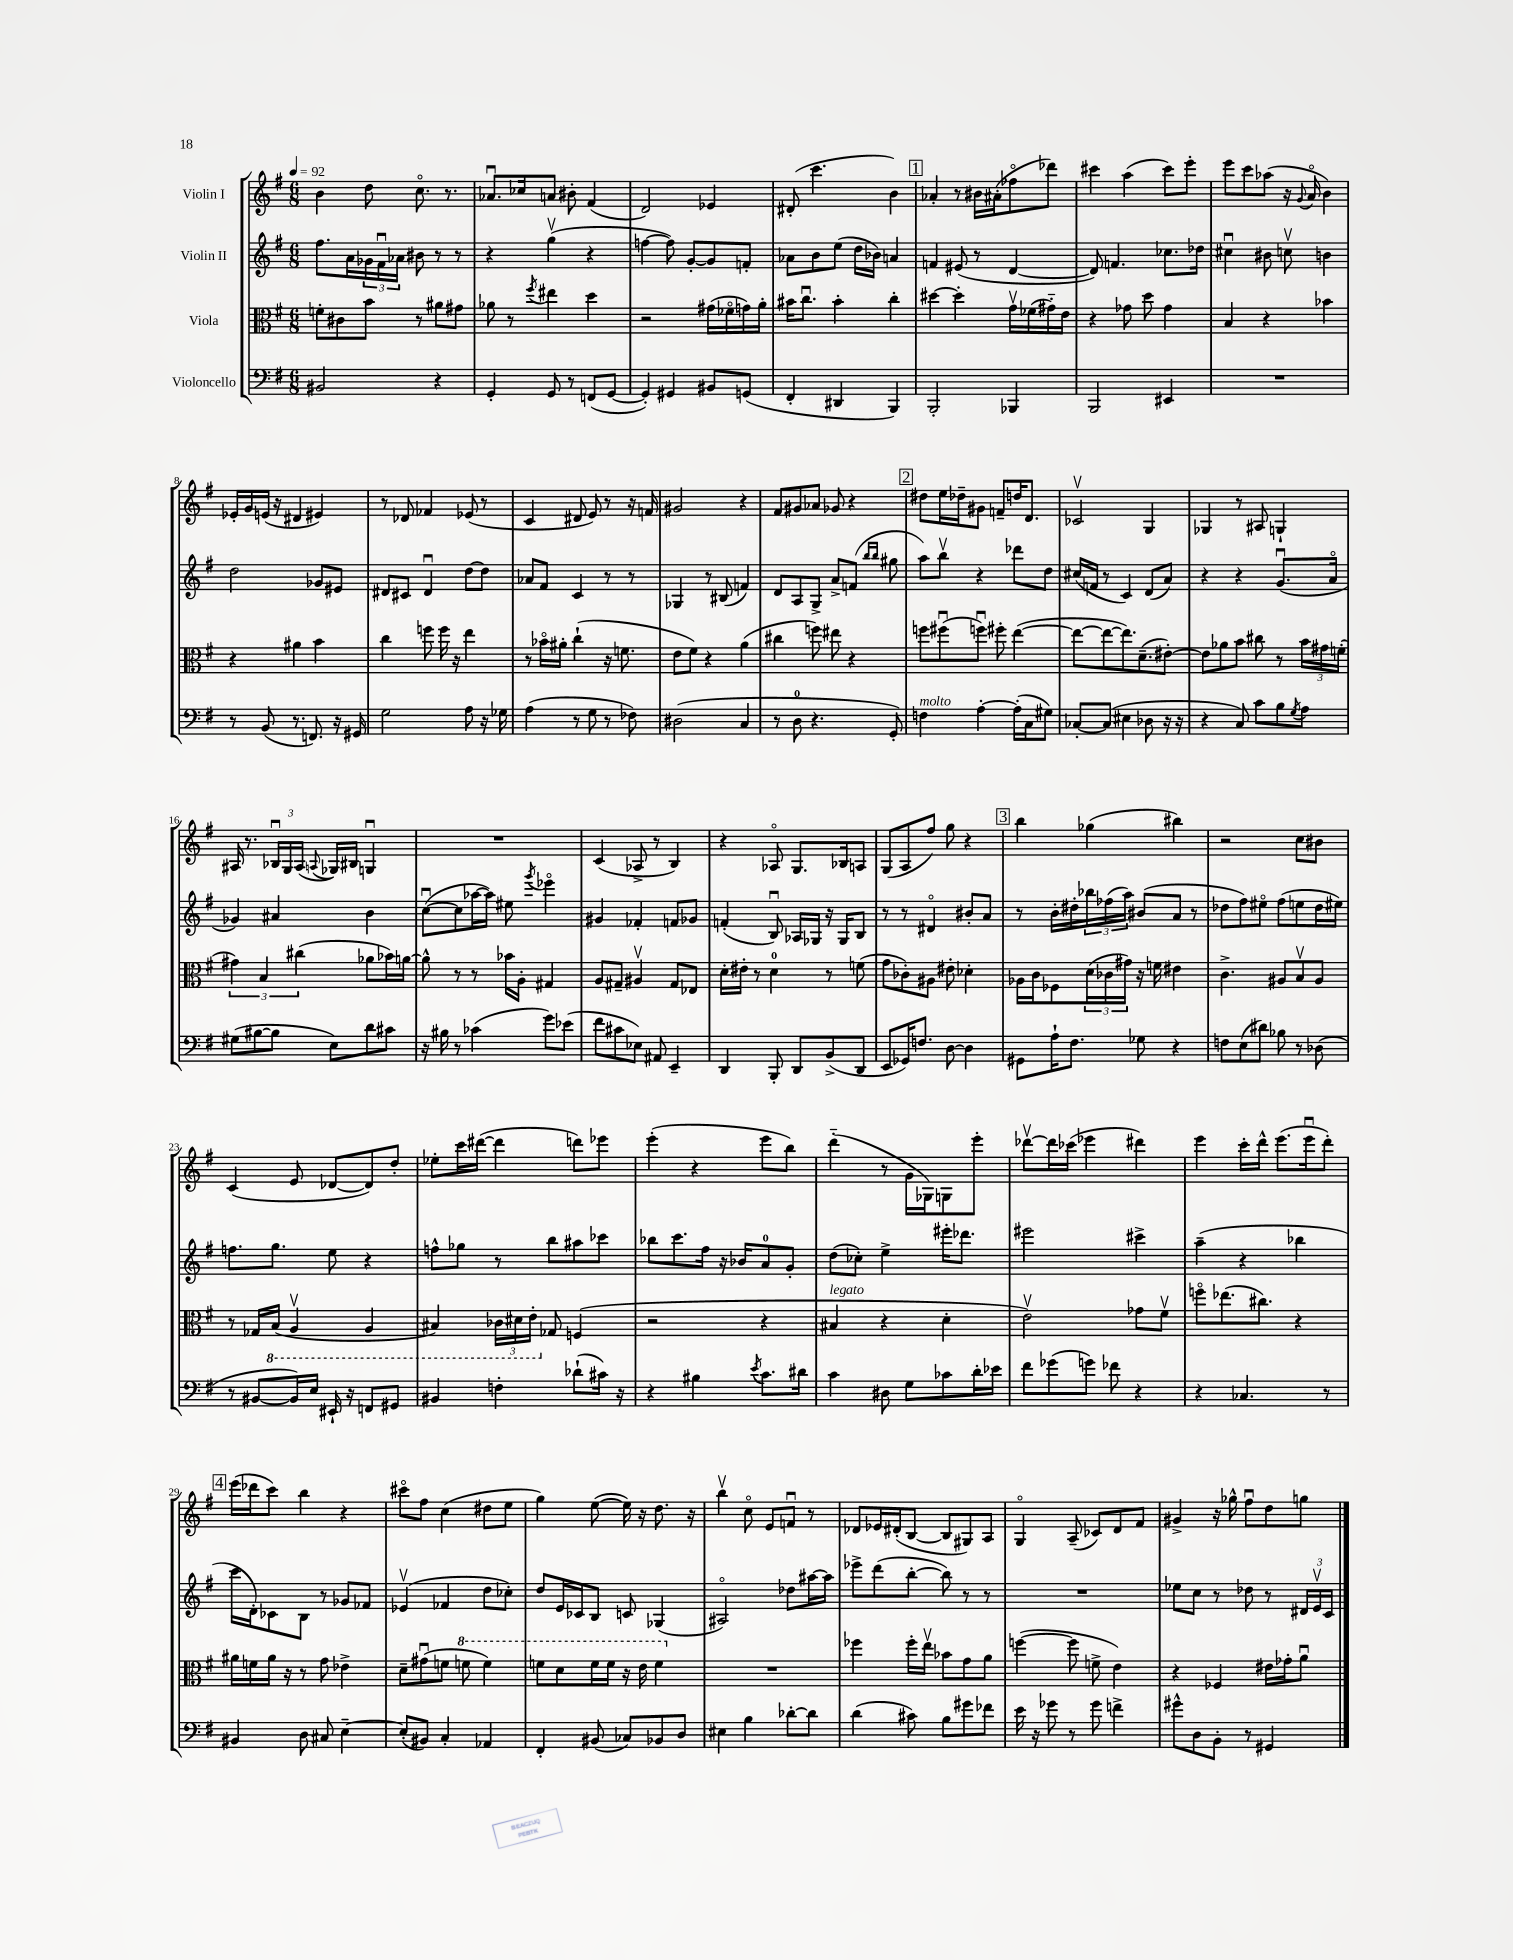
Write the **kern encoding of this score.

**kern	**kern	**kern	**kern
*staff4	*staff3	*staff2	*staff1
*clefF4	*clefC3	*clefG2	*clefG2
*k[f#]	*k[f#]	*k[f#]	*k[f#]
*M6/8	*M6/8	*M6/8	*M6/8
*MM92	*MM92	*MM92	*MM92
2BB#/	8f'\L	8.ff#\L	4b\
.	8c#\	.	.
.	.	16a\L	.
.	8b\J	24g-\	8dd\
.	.	24f#u\	.
.	.	24a-\JJ	.
.	8r	8b#\	8.cco\
4r	8a#\L	8r	.
.	.	.	8.r
.	8g#\J	8r	.
=	=	=	=
4GG'/	8a-\	4r	8.a-u/L
.	8r	.	.
.	.	.	16cc-/k
.	8qff#/	.	.
8GG/	4ee#\	(4ggv\	8a/J
8r	.	.	8b#'\
(8FF/L	4dd\	4r	(4f#/
[8GG/J	.	.	.
=	=	=	=
4GG'/])	2r	[4ff\	2d/)
4GG#/	.	8ff\])	.
.	.	[8g'/L	.
8BB#/L	(16g#\LL	8g/]	4e-/
.	16f-o\	.	.
(8GG/J	16g\)	8f'/J	.
.	16a'\JJ	.	.
=	=	=	=
4FF#'/	16b#\LK	8a-\L	(8d#'/
.	8.ccu\J	.	.
.	.	8b\	4.ccc\
4DD#/	4b#'\	(8ee\J	.
.	.	16dd\LL	.
.	.	16b-\JJ)	.
4BBB/)	4cc'\	4a/	4b\)
=	=	=	=
2BBB'/	[4dd#\	4f/	4a-'/
.	4dd#'\]	(8e#/	8r
.	.	8r	16b#\LL
.	.	.	(16a#'\J
4BBB-/	16gv\LL	[4d/	8ff-o\
.	(16f-\	.	.
.	16g#'~\)	.	8ddd-\J)
.	16e\JJ	.	.
=	=	=	=
2BBB/	4r	8d/])	4ccc#\
.	.	4.f/	.
.	8g-\	.	(4aa\
.	8dd\	.	.
4EE#/	4g-\	8.cc-\L	8ccc#\L)
.	.	.	8eee'\J
.	.	16dd-\Jk	.
=	=	=	=
2.r	4B/	4cc#u\	8eee\L
.	.	.	8ccc\
.	4r	8b#\	(8aa-\J
.	.	8ccv\	16r
.	.	.	8qqg/
.	.	.	16ao/
.	4b-\	4b\	4b\)
=	=	=	=
8r	4r	2dd\	16e-'/LL
.	.	.	16g/
(8BB/	.	.	(16e/JJ
.	.	.	16r
8.r	4a#\	.	4d#/
8.FF/)	.	.	.
.	4b\	8g-/L	4e#/)
16r	.	8e#/J	.
16GG#/	.	.	.
=	=	=	=
2G\	4cc\	8d#/L	8r
.	.	8c#/J	8d-/
.	8ff\	4d#u/	4f-/
.	16ff\	.	.
.	16r	.	.
8A\	4ee\	[8dd\L	(8e-/
16r	.	8dd\]J	8r
16G-\	.	.	.
=	=	=	=
(4A\	8r	8a-/L	4c/
.	16b-o\LL	8f#/J	.
.	16a#'\JJ	.	.
8r	(4cc`\	4c/	8d#/
8G\	.	.	8e/)
8r	16r	8r	8r
.	8.f\	.	.
8F-\)	.	8r	16r
.	.	.	16f/
=	=	=	=
(2D#\	8e\L	4G-/	2g#/
.	8f#\J)	.	.
.	4r	8r	.
.	.	(8B#/	.
4C/	(4a\	4f/)	4r
=	=	=	=
8r	4cc#\	8d/L	8f#/L
8D\	.	8A/	8g#/
4.r	8ff\)	8G^/J	8a-/J
.	8ee#\	8a^/L	8g-/
.	4r	(8f/J	4r
.	.	16qqbb/LL	.
.	.	16qqbb/JJ	.
8GG'/)	.	8gg#\	.
=	=	=	=
4F\	8ff\L	8aa\L)	8dd#\L
.	(8ff#u\	8bbv\J	16ee\L
.	.	.	16dd-~\J
[4A'\	8ffu\J)	4r	8g#\J
.	8ff#'\	.	8f~/L
(16A'\]LL	([4ee\	8ddd-\L	16dd/K
16C\J	.	.	8.d/J
8G#\J)	.	8dd\J	.
=	=	=	=
[8C-'/L	8ee\_L	(16cc#/LL	2c-v/
.	.	16f/JJ	.
(8C-/]J	8ee\_	8r	.
4E#\	8.ee\])	4c/)	.
.	(8.d~\	.	.
8D-\	.	(8d/L	4G/
16r	[8e#'\J)	8a/J)	.
16r	.	.	.
=	=	=	=
4r	8e#\]L	4r	4G-/
.	8a-\	.	.
8C/)	8b\J	4r	8r
8c\L	8cc#\	.	8A#/
8B\	8r	(8.gu/L	4G`/
8qG/	.	.	.
8A\J	24b\LL	.	.
.	24g#\	.	.
.	.	16ao/Jk	.
.	(24f'\JJ	.	.
=	=	=	=
(8G#\L	6g#\)	4g-/)	16A#/
.	.	.	8.r
[8B#\	.	.	.
.	6B/	.	.
8B#\]J	.	4a#/	24B-u/LL
.	.	.	24G/
.	(6cc#\	.	(24A#/JJ
.	.	.	8qqA/
8E\L)	.	.	16G-/LL)
.	.	.	16B#/JJ
8d\	8a-\L	4b\	4Gu/
8c#\J	16b-\L)	.	.
.	[16a\JJ	.	.
=	=	=	=
16r	8a^^\]	([8ccu\L	2.r
16B#\	.	.	.
8r	8r	8cc\]	.
(4c-\	8r	[16aa-\L	.
.	.	16aa-\]JJ)	.
.	16b-\LL	8ee#\	.
.	16A'\JJ	.	.
.	.	8qggg/	.
8g\L)	4G#/	4eee-o\	.
(8e-\J	.	.	.
=	=	=	=
8f#\L	8A/L	4g#/	(4c/
8c#\	8G#~/J	.	.
8E-\J)	4A#v/	4f-'/	8A-^/
8AA#/	.	.	8r
4EE~/	8G#/L	8f/L	4B/)
.	8E-/J	8g-/J	.
=	=	=	=
4DD/	16d'\LL	(4f'/	4r
.	16e#'\JJ	.	.
.	8r	.	.
8BBB'/	4d\	8Bu/)	8A-o/
8DD/L	.	16A-/LL	8.G/L
.	.	16G-/JJ	.
(8BB^/	8r	16r	.
.	.	16G-/LK	16B-/k
8DD/J	(8f\	8B/J	8A/J
=	=	=	=
8EE/L	8g\L	8r	(8G/L
16GG-/K)	8c-'\)	8r	8A/
8.F/J	.	.	.
.	8A#\J	4d#o/	8ff#/J)
[8D\	8e#'\	.	8gg\
4D\]	4d-'\	8b#'/L	4r
.	.	8a/J	.
=	=	=	=
8GG#\L	16A-\LL	8r	4bb\
.	16c\J	.	.
16A`\K	8F-\	16b'\LL	.
8.F#\J	.	16dd#'\	.
.	(24d\L	24bb-\	(4gg-\
.	24c-\	(24ff-\	.
.	24g#\JJ)	24aa\JJ)	.
8G-\	16r	(8b#/L	.
.	16f\	.	.
4r	4e#\	8a/J	4bb#\)
.	.	8r	.
=	=	=	=
8F\L	4.c^\	8dd-\L	2r
(8E\	.	8ff#\)	.
8d#\J)	.	8ee#o\J	.
8B-\	8A#/L	(8ff#\L	.
8r	8Bv/	8ee\	8cc\L
(8D-\	8A#/J	16dd-\L	8b#\J
.	.	16ee#\JJ)	.
=	=	=	=
8r	8r	8.ff\L	(4c/
[8BB#/L	16G-/LL	.	.
.	(16BB/JJ	8.gg\J	.
16BB#/]L)	4AAv/	.	8e/
16E/JJ	.	.	.
16EE#`/	.	8ee\	[8d-/L
16r	.	.	.
8FF/L	4AA/	4r	8d-/])
8GG#/J	.	.	8dd'/J
=	=	=	=
4BB#/	4BB#/)	8ff^^\L	8ee-'\L
.	.	8gg-\J	16ccc\L
.	.	.	([16ddd#\JJ
4F'\	24C-\LL	8r	4ddd#\]
.	24D#\	.	.
.	24E'\JJ	.	.
.	8G-/	8bb\L	.
(8d-`\L	(4F/	8aa#\	8ddd\L)
16c#\Jk)	.	8ccc-\J	8eee-\J
16r	.	.	.
=	=	=	=
4r	2r	8bb-\L	(4eee'\
.	.	8.ccc\	.
4B#\	.	.	4r
.	.	16ff#\Jk	.
.	.	16r	.
.	.	16b-/LK	.
8qe/	.	.	.
8.c\L	4r	8a/	8eee\L
.	.	8g'/J	8bb\J)
16d#\Jk	.	.	.
=	=	=	=
4c\	4B#/	(8dd\L	(4ddd'~\
.	.	8cc-'\J)	.
8D#\	4r	4ee^\	8r
8G\L	.	.	16g\LL
.	.	.	16G-\J)
8c-\	4d'\	16eee#'\LK	8G\
.	.	8.ddd-\J	.
16d'\L	.	.	8eee'\J
16e-\JJ	.	.	.
=	=	=	=
8f#\L	2ev\)	2eee#\	[8ddd-v\L
(8g-\	.	.	16ddd-\]L
.	.	.	(16ccc-\JJ
8g\J)	.	.	4eee-\
8f-\	.	.	.
4r	8g-\L	4ccc#^\	4ddd#\)
.	8f#v\J	.	.
=	=	=	=
4r	8ffo\L	(4aa~\	4eee\
.	(8.ee-\	.	.
4.C-/	.	4r	16ccc'\LL
.	8.cc#\J)	.	16ddd^^\JJ
.	.	.	(8.eee\L
.	4r	4bb-\	.
.	.	.	16eeeu\k
8r	.	.	8ddd'\J)
=	=	=	=
4BB#/	16a#\LL	16ccc\LL	(16eee\LL
.	16f\	16d'\J)	16ddd-\J
.	16a#\JJ	8c-\	8ccc\J)
.	16r	.	.
8D\	8r	8B\J	4bb\
8C#/	8g\	8r	.
[4E~\	4e-^\	8g-/L	4r
.	.	8f-/J	.
=	=	=	=
(8E'/]L	8d~\L	(4e-v/	8ccc#o\L
8BB#/J)	(8g#u\	.	8ff#\J
4C'/	8f\J	4f-/	(4cc\
.	8ff\	.	.
4AA-/	4ff\)	8dd\L	8dd#\L
.	.	8cc-'\J)	8ee\J
=	=	=	=
4FF#'/	8ff\L	8dd/L	4gg\)
.	8dd\	16e/L	.
.	.	16c-/J	.
(8BB#/	16ff\L	8B/J	([8ee\
.	16ff\JJ	.	.
8C-/L)	16r	8c/	16ee\])
.	16ee\	.	16r
8BB-/	4ff\	(4G-/	8.dd\
8D/J	.	.	.
.	.	.	16r
=	=	=	=
4E#\	2.r	2A#o/)	4bbv\
4B\	.	.	8cco\
.	.	.	8e/L
[8d-'\L	.	8dd-\L	8fu/J
8d-\]J	.	[16aa#\L	8r
.	.	16aa#\]JJ	.
=	=	=	=
(4d\	4ff-\	8eee-^\L	8d-/L
.	.	(8ddd\	16e-/L
.	.	.	(16d#'/J
8c#\)	16ff-'\LL	[8bb'\J	[8B/J
.	16eev\JJ	.	.
8B\L	8b-\L	8bb\])	8B/]L
8g#\	8g\	8r	8G#/)
8f-\J	8a\J	8r	8A/J
=	=	=	=
16e\	([4ff\	2.r	4Go/
16r	.	.	.
8g-\	.	.	.
8r	8ff\]	.	(8A~/
8g-\	8f^\	.	8c-/L)
4f^\	4e\)	.	8d/
.	.	.	8f#/J
=	=	=	=
8g#^^\L	4r	8ee-\L	4g#^/
8D\	.	8cc\J	.
8BB'\J	4F-/	8r	16r
.	.	.	16gg-^^\
8r	.	8dd-\	8ff#u\L
4GG#/	16e#\LL	8r	8dd\
.	16g-'\J	.	.
.	8au\J	24d#/LL	8gg\J
.	.	24ev/	.
.	.	24c/JJ	.
==	==	==	==
*-	*-	*-	*-
